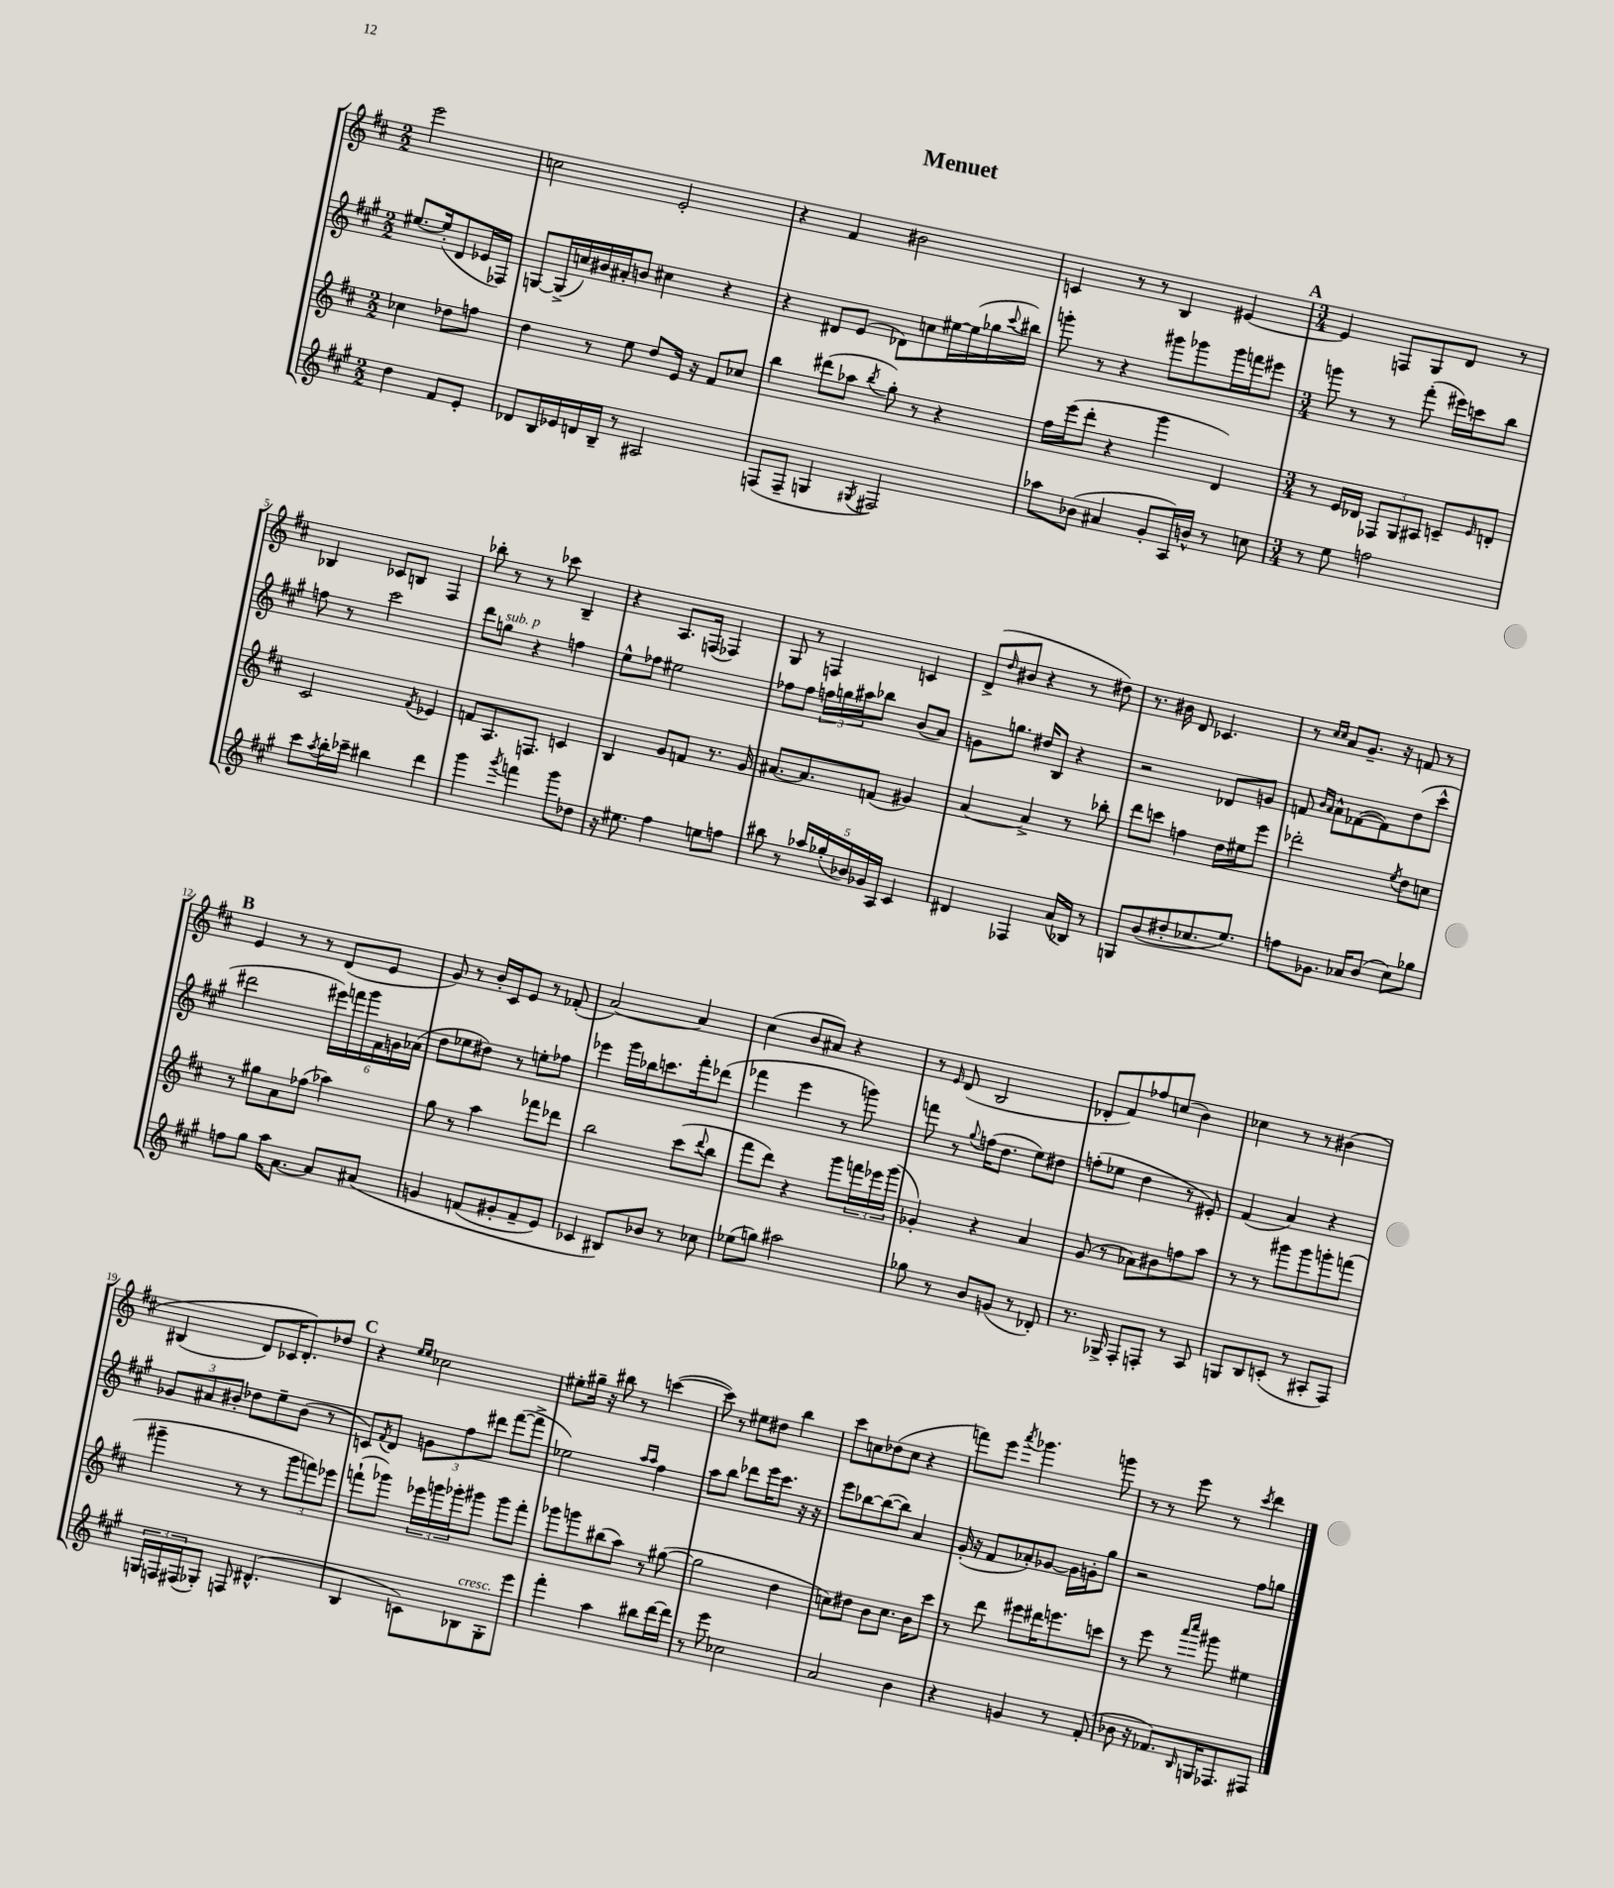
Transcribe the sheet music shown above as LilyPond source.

\header { title = "Menuet" }
<<
\new StaffGroup <<
\new Staff = "s0" {
    \clef treble \key d \major \numericTimeSignature \time 2/2 \partial 2
    e'''2 |
    c''2 e'2-. |
    r4 fis'4 bis'2 |
    c'4 r8 r8 b4 eis'4~ |
    \mark \markup { \bold "A" } \numericTimeSignature \time 3/4 eis'4 f8 g8 d'8 r8 |
    bes4 ces'8 b8 fis4 |
    bes''8-. r8 r8 ces'''8 b4-- |
    r4 a8. f16( fes4) |
    g8 r8 f4 c'4 |
    d'8->( \grace { d''16 } bis'8 r4 r8 dis''8) |
    r8. bis'16 d'8 ces'4. |
    r8 \grace { cis''16 cis''16 } a'8 g'8.-- r16 f'8 r8 |
    \mark \markup { \bold "B" } e'4 r8 r8 d'8( e'8 |
    g'8) r8 b'16-. cis'16 e'8 r8 fes'8-.( |
    a'2~) a'4 |
    cis''4( b'8 ais'8) r4 |
    r8 \grace { e'16 } d'8( b2 |
    des'8-. fis'8) fes''8 c''8( b'4) |
    ces''4 r8 r8 bis'4\( |
    bis4( d'8) ces'16 d'8.-.\) des''8 |
    \mark \markup { \bold "C" } r4 \grace { e''16 e''16 } ces''2 |
    eis''8-. gis''16-- r16 bis''8 r8 c'''4~( |
    c'''8) r8 eis''8 dis''8 b''4 |
    cis'''8 c''8 des''8( c''8 r4 |
    f'''8) e'''8 \acciaccatura { a'''8 } ges'''4. g'''8 |
    r8 r8 e'''8 r8 \acciaccatura { cis'''8 } d'''4 \bar "|." |
}
\new Staff = "s1" {
    \clef treble \key a \major \numericTimeSignature \time 2/2 \partial 2
    eis''8.~ eis''16-.( d'8 ees'16 fes16) |
    g8~ g16->( c''16) bis'16 ais'16-. b'8 cis''4 r4 |
    r4 dis'8 e'8( des'8) c''8 eis''16~ eis''16( ges''16 \appoggiatura { cis'''8 } bis''16) |
    g'''8-. r8 r4 gis'''8 ges'''8 ges'''16 f'''16 eis'''8 |
    \mark \markup { \bold "A" } \numericTimeSignature \time 3/4 g'''8 r8 r8 fis'''8-.( eis'''16) c'''16 b''8 |
    f''8 r8 cis'''2 |
    d'''8 g''8^\markup { \italic "sub. p" } r4 f''4 |
    e''8-^ fes''8 eis''2 |
    fes''8 fes''8 \tuplet 3/2 { f''16 g''16 ais''16 } bes''8 b'8( a'8) |
    g'8 g''8. dis''16 b8 r4 |
    r2 des'8 g'8 |
    f'8 \grace { b'16 a'16 } a'8-^ fes'8~( fes'8) d''8( cis'''8-^ |
    \mark \markup { \bold "B" } dis'''2 \tuplet 6/4 { eis'''16) f'''16 gis'''16 fis'16 g'16 aes'16( } |
    d''8 ees''8 dis''8) r8 e''8-. fes''8 |
    ees'''4 gis'''16 bes''16 c'''8. fis'''16-. des'''8( |
    fes'''4 e'''4 r8 g'''8) |
    f'''8 r8 \appoggiatura { gis''8 } f''16( d''8. e''8) dis''8 |
    f''8-.( ees''8 d''4 r8 eis'8-.) |
    fis'4( a'4) r4 |
    \tuplet 3/2 { ges'8 ais'8 bis'8-. } des''8 e''8-- bis'8( r8 |
    \mark \markup { \bold "C" } c'8) \acciaccatura { fis'8 } d'8 \tuplet 3/2 { g'8 fis''8 dis'''8 } fis'''8~( fis'''8-> |
    ees''2) \grace { a''16 a''16 } fis''4 |
    a''8 b''8 des'''8 e'''16 cis'''8. r16 r16 |
    e'''8 bes''8~ bes''8~( bes''8) a'4 |
    gis'16-.( r16 fis'8 aes'8-.) ges'8~ ges'16 g'16-. gis''8 |
    r2 fis''8 g''8 \bar "|." |
}
\new Staff = "s2" {
    \clef treble \key d \major \numericTimeSignature \time 2/2 \partial 2
    ces''4 des''8 f''8 |
    d''4 r8 e''8 d''8 e'16 r16 fis'8 ces''8 |
    b''4 dis'''8( aes''8 \acciaccatura { b''8 } g''8-.) r8 r4 |
    fis''16 e'''16( d'''8-. r4 g'''4 d'4) |
    \mark \markup { \bold "A" } \numericTimeSignature \time 3/4 r8 e'16 des'16 \tuplet 3/2 { fes8 g8 ais8 } c'8-- \grace { e'16 } d'8-. |
    cis'2 \acciaccatura { fis'8 } ees'4 |
    f'8 a8. f8. c'4 |
    b4 g'8 f'8 r8. g'16 |
    ais'8.~ ais'8. f'8( gis'4) |
    a'4~ a'4-> r8 bes''8-. |
    d'''8 c'''8 f''4 d''16 eis''16 e'''8 |
    des'''2-. \acciaccatura { e''8 } d''8 c''8 |
    \mark \markup { \bold "B" } r8 gis''8 a'8 fes''8( aes''4) |
    g''8 r8 a''4 fes'''8 des'''8 |
    b''2 cis'''8( \appoggiatura { d'''8 } b''8 |
    fis'''8 d'''8) r4 g'''8 \tuplet 3/2 { f'''16 ees'''16 g'''16( } |
    ges'4-.) r4 a'4 |
    g'8( r8 aes'8) bis'8 f''8 a''8 |
    r8 r8 gis'''8 gis'''8 g'''8-. f'''8( |
    gis'''4-- r8 r8 \tuplet 3/2 { gis'''8 f'''8) ees'''8 } |
    \mark \markup { \bold "C" } f'''8-!( ges'''8) \tuplet 3/2 { ees'''16 g'''16 ges'''16-. } gis'''8 gis'''8 f'''8-. |
    ges'''8 g'''8 bis''8( a''8) r8 gis''8~( |
    gis''2 d''4 |
    c''8) dis''8 b'8 c''8. b'16 cis'''8 |
    r8 d'''8 eis'''8 dis'''16 e'''8. c'''8 |
    r8 e'''8 r8 \grace { a'''16 cis''''16 } gis'''8 eis''4 \bar "|." |
}
\new Staff = "s3" {
    \clef treble \key a \major \numericTimeSignature \time 2/2 \partial 2
    d''4 fis'8 e'8-. |
    des'8 b16 ees'16 d'16 b16-- r8 ais2 |
    f8( f8-- g4 \acciaccatura { gis8 } fis2) |
    aes''8 bes'8( ais'4 gis'8-. a16) b'16-^ r8 c''8 |
    \mark \markup { \bold "A" } \numericTimeSignature \time 3/4 r8 e''8 f''2 |
    cis'''8 \acciaccatura { a''8 } b''16-. ces'''16-- bis''4 d'''4 |
    gis'''4 \acciaccatura { gis'''8 } f'''4 gis'''8 des''8 |
    r16 eis''8. fis''4 e''8 f''8 |
    bis''8 r8 \tuplet 5/4 { aes''16 ges''16-.( bes'16) ges'16 a16 } cis'4 |
    dis'4 fes4 a'16( bes16) r8 |
    g8 b'8( dis''8-. ces''8. e''8.) |
    f''8 ges'8. aes'16 b'8( cis''8) ges''8 |
    \mark \markup { \bold "B" } f''8 gis''8 a''16 a'8.~ a'8 ais'8\( |
    g'4 f'8( gis'8-. f'8-- e'8) |
    ces'4 bis8\) bes'8 r8 ces''8 |
    ees''8( g''8) ais''2 |
    ges''8 r8 b'8 g'8( r8 des'8-.) |
    r8. ges16-> fis8-. f8-. r8 a8 |
    g8 b8 c'8-.( r8 ais8-. fis8) |
    \tuplet 3/2 { g16 f16 fis16( } ges8-.) f8 dis'4.-^( |
    \mark \markup { \bold "C" } b4 c'8) bes8^\markup { \italic "cresc." } gis8-. e'''8 |
    fis'''4-. a''4 bis''8 d'''16~ d'''16 |
    r8 e'''8 ces''2 |
    a'2 b'4 |
    r4 g'4 r8 fis'8-.( |
    bes'8 r16 fes'8.) \grace { b16 } g16 fes8. fis8 \bar "|." |
}
>>
>>
